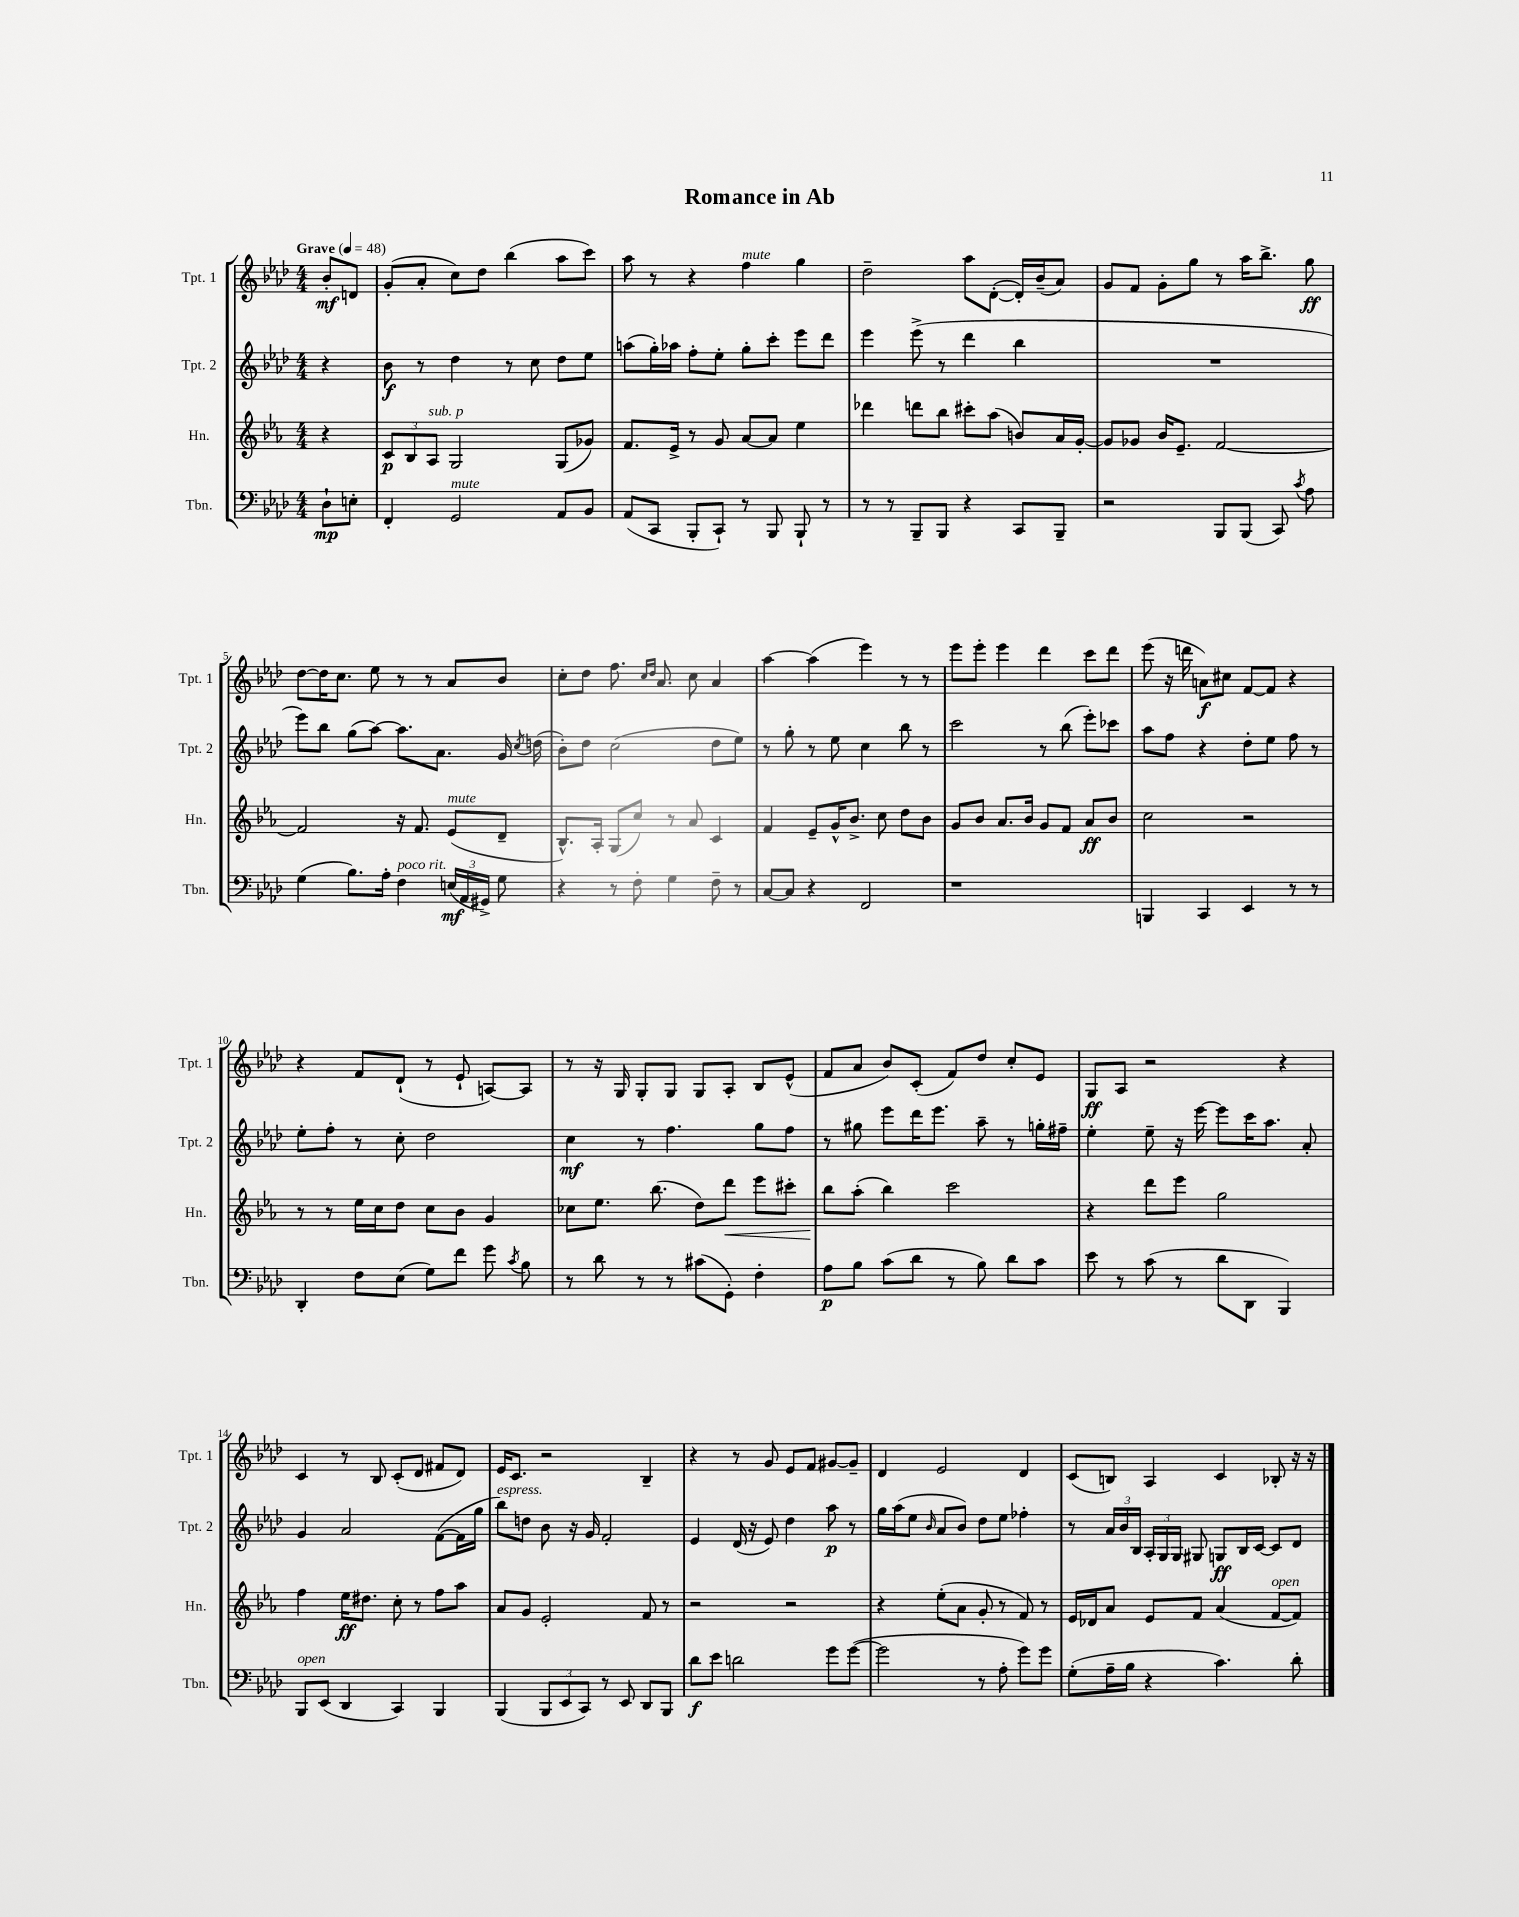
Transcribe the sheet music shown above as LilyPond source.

\header { title = "Romance in Ab" }
<<
\new StaffGroup <<
\new Staff = "s0" \with { instrumentName = "Tpt. 1" shortInstrumentName = "Tpt. 1" } {
    \clef treble \key aes \major \numericTimeSignature \time 4/4 \partial 4 \tempo "Grave" 4 = 48
    \autoBeamOff bes'8[-.\mf d'8] |
    g'8[-.( aes'8]-. c''8[) des''8] bes''4( aes''8[ c'''8]) |
    aes''8 r8 r4 f''4^\markup { \italic "mute" } g''4 |
    des''2-- aes''8[ des'8]~-.( des'16[-.) bes'16--( aes'8]) |
    g'8[ f'8] g'8[-. g''8] r8 aes''16[ bes''8.]-> g''8\ff |
    des''8[~ des''16 c''8.] ees''8 r8 r8 aes'8[ bes'8] |
    c''8[-. des''8] f''8. \grace { c''16[ des''16] } aes'8. c''8 aes'4 |
    aes''4~ aes''4( ees'''4) r8 r8 |
    ees'''8[ ees'''8]-. ees'''4 des'''4 c'''8[ des'''8] |
    ees'''8( r16 d'''16 a'8[\f) cis''8] f'8[~ f'8] r4 |
    r4 f'8[ des'8]-!( r8 ees'8-! a8[~) a8] |
    r8 r16 g16 g8[-. g8] g8[ aes8]-. bes8[ ees'8]-^( |
    f'8[ aes'8] bes'8[) c'8]-.( f'8[) des''8] c''8[-. ees'8] |
    g8[\ff aes8] r2 r4 |
    c'4 r8 bes8 c'8[-.( des'8] fis'8[ des'8]) |
    ees'16[ c'8.] r2 bes4-- |
    r4 r8 g'8 ees'8[ f'8] gis'8[~ gis'8]-- |
    des'4 ees'2 des'4 |
    c'8[( b8]) aes4 c'4 bes8-. r16 r16 \bar "|." |
}
\new Staff = "s1" \with { instrumentName = "Tpt. 2" shortInstrumentName = "Tpt. 2" } {
    \clef treble \key aes \major \numericTimeSignature \time 4/4 \partial 4
    \autoBeamOff r4 |
    bes'8\f r8 des''4 r8 c''8 des''8[ ees''8] |
    a''8[( g''16-.) aes''16] f''8[-. ees''8]-. g''8[-. c'''8]-. ees'''8[ des'''8] |
    ees'''4 ees'''8->( r8 des'''4 bes''4 |
    R1 |
    ees'''8[) bes''8] g''8[( aes''8]~) aes''8.[ aes'8.] g'16 \acciaccatura { c''8 } d''16( |
    bes'8[-.) des''8] c''2( des''8[ ees''8]) |
    r8 g''8-. r8 ees''8 c''4 bes''8 r8 |
    c'''2 r8 bes''8( ees'''8[-.) ces'''8] |
    aes''8[ f''8] r4 des''8[-. ees''8] f''8 r8 |
    ees''8[-. f''8]-. r8 c''8-. des''2 |
    c''4\mf r8 f''4. g''8[ f''8] |
    r8 gis''8 ees'''8[ des'''16 ees'''8.] aes''8-- r8 g''16[-. fis''16]-- |
    ees''4-. ees''8-- r16 ees'''16~ ees'''8[ c'''16 aes''8.] aes'8-. |
    g'4 aes'2 f'8[~( f'16 g''16] |
    bes''8[^\markup { \italic "espress." }) d''8] bes'8 r16 g'16 f'2-. |
    ees'4 des'16( r16 ees'8) des''4 aes''8\p r8 |
    g''16[ aes''16( ees''8] \grace { bes'16 } aes'8[ bes'8]) des''8[ ees''8] fes''4-. |
    r8 \tuplet 3/2 { aes'16[ bes'16 bes16] } \tuplet 3/2 { aes16[-. g16 g16] } gis8 g8[\ff bes16 c'16]~ c'8[ des'8] \bar "|." |
}
\new Staff = "s2" \with { instrumentName = "Hn." shortInstrumentName = "Hn." } {
    \clef treble \key ees \major \numericTimeSignature \time 4/4 \partial 4
    \autoBeamOff r4 |
    \tuplet 3/2 { c'8[\p bes8 aes8]^\markup { \italic "sub. p" } } g2 g8[( ges'8]) |
    f'8.[ ees'16]-> r8 g'8 aes'8[~ aes'8] ees''4 |
    des'''4 d'''8[ bes''8] cis'''8[-. aes''8]( b'8[) aes'16 g'16]~-. |
    g'8[ ges'8] bes'16[ ees'8.]-- f'2~ |
    f'2 r16 f'8. ees'8[^\markup { \italic "mute" }( d'8]-- |
    bes8.[-^) aes16]-. g8[( c''8]) r8 aes'8 c'4 |
    f'4 ees'8[-- g'16-^ bes'8.]-> c''8 d''8[ bes'8] |
    g'8[ bes'8] aes'8.[ bes'16] g'8[ f'8] aes'8[\ff bes'8] |
    c''2 r2 |
    r8 r8 ees''16[ c''16 d''8] c''8[ bes'8] g'4 |
    ces''8[ ees''8.] bes''8.( d''8[) d'''8]\< ees'''8[ cis'''8]-. |
    bes''8[\! aes''8]-.( bes''4) c'''2 |
    r4 d'''8[ ees'''8] g''2 |
    f''4 ees''16[\ff dis''8.] c''8-. r8 f''8[ aes''8] |
    aes'8[ g'8] ees'2-. f'8 r8 |
    r2 r2 |
    r4 ees''8[-.( aes'8] g'8-. r8 f'8) r8 |
    ees'16[ des'16 aes'8] ees'8[ f'8] aes'4( f'8[~^\markup { \italic "open" } f'8]) \bar "|." |
}
\new Staff = "s3" \with { instrumentName = "Tbn." shortInstrumentName = "Tbn." } {
    \clef bass \key aes \major \numericTimeSignature \time 4/4 \partial 4
    \autoBeamOff des8[-!\mp e8]-. |
    f,4-. g,2^\markup { \italic "mute" } aes,8[ bes,8] |
    aes,8[( c,8] bes,,8[-. c,8]-!) r8 bes,,8 bes,,8-! r8 |
    r8 r8 bes,,8[-- bes,,8] r4 c,8[ bes,,8]-- |
    r2 bes,,8[ bes,,8]( c,8) \acciaccatura { c'8 } aes8 |
    g4( bes8.[) aes16]-. f4^\markup { \italic "poco rit." } \tuplet 3/2 { e16[\mf( aes,16 gis,16]->) } g8 |
    r4 r8 f8-. g4 f8-- r8 |
    c8[~ c8] r4 f,2 |
    r1 |
    b,,4 c,4 ees,4 r8 r8 |
    des,4-. f8[ ees8]( g8[) f'8] g'8 \acciaccatura { c'8 } bes8 |
    r8 des'8 r8 r8 cis'8[( g,8]-.) f4-. |
    aes8[\p bes8] c'8[( des'8] r8 bes8) des'8[ c'8] |
    ees'8 r8 c'8( r8 des'8[ des,8] bes,,4) |
    bes,,8[^\markup { \italic "open" } ees,8]( des,4 c,4) bes,,4 |
    bes,,4( \tuplet 3/2 { bes,,8[ ees,8 c,8]) } r8 ees,8 des,8[ bes,,8] |
    des'8[\f ees'8] d'2 g'8[ g'8]~( |
    g'2 r8 aes8-. g'8[) g'8] |
    g8[-.( aes16-- bes16] r4 c'4.) des'8-. \bar "|." |
}
>>
>>
